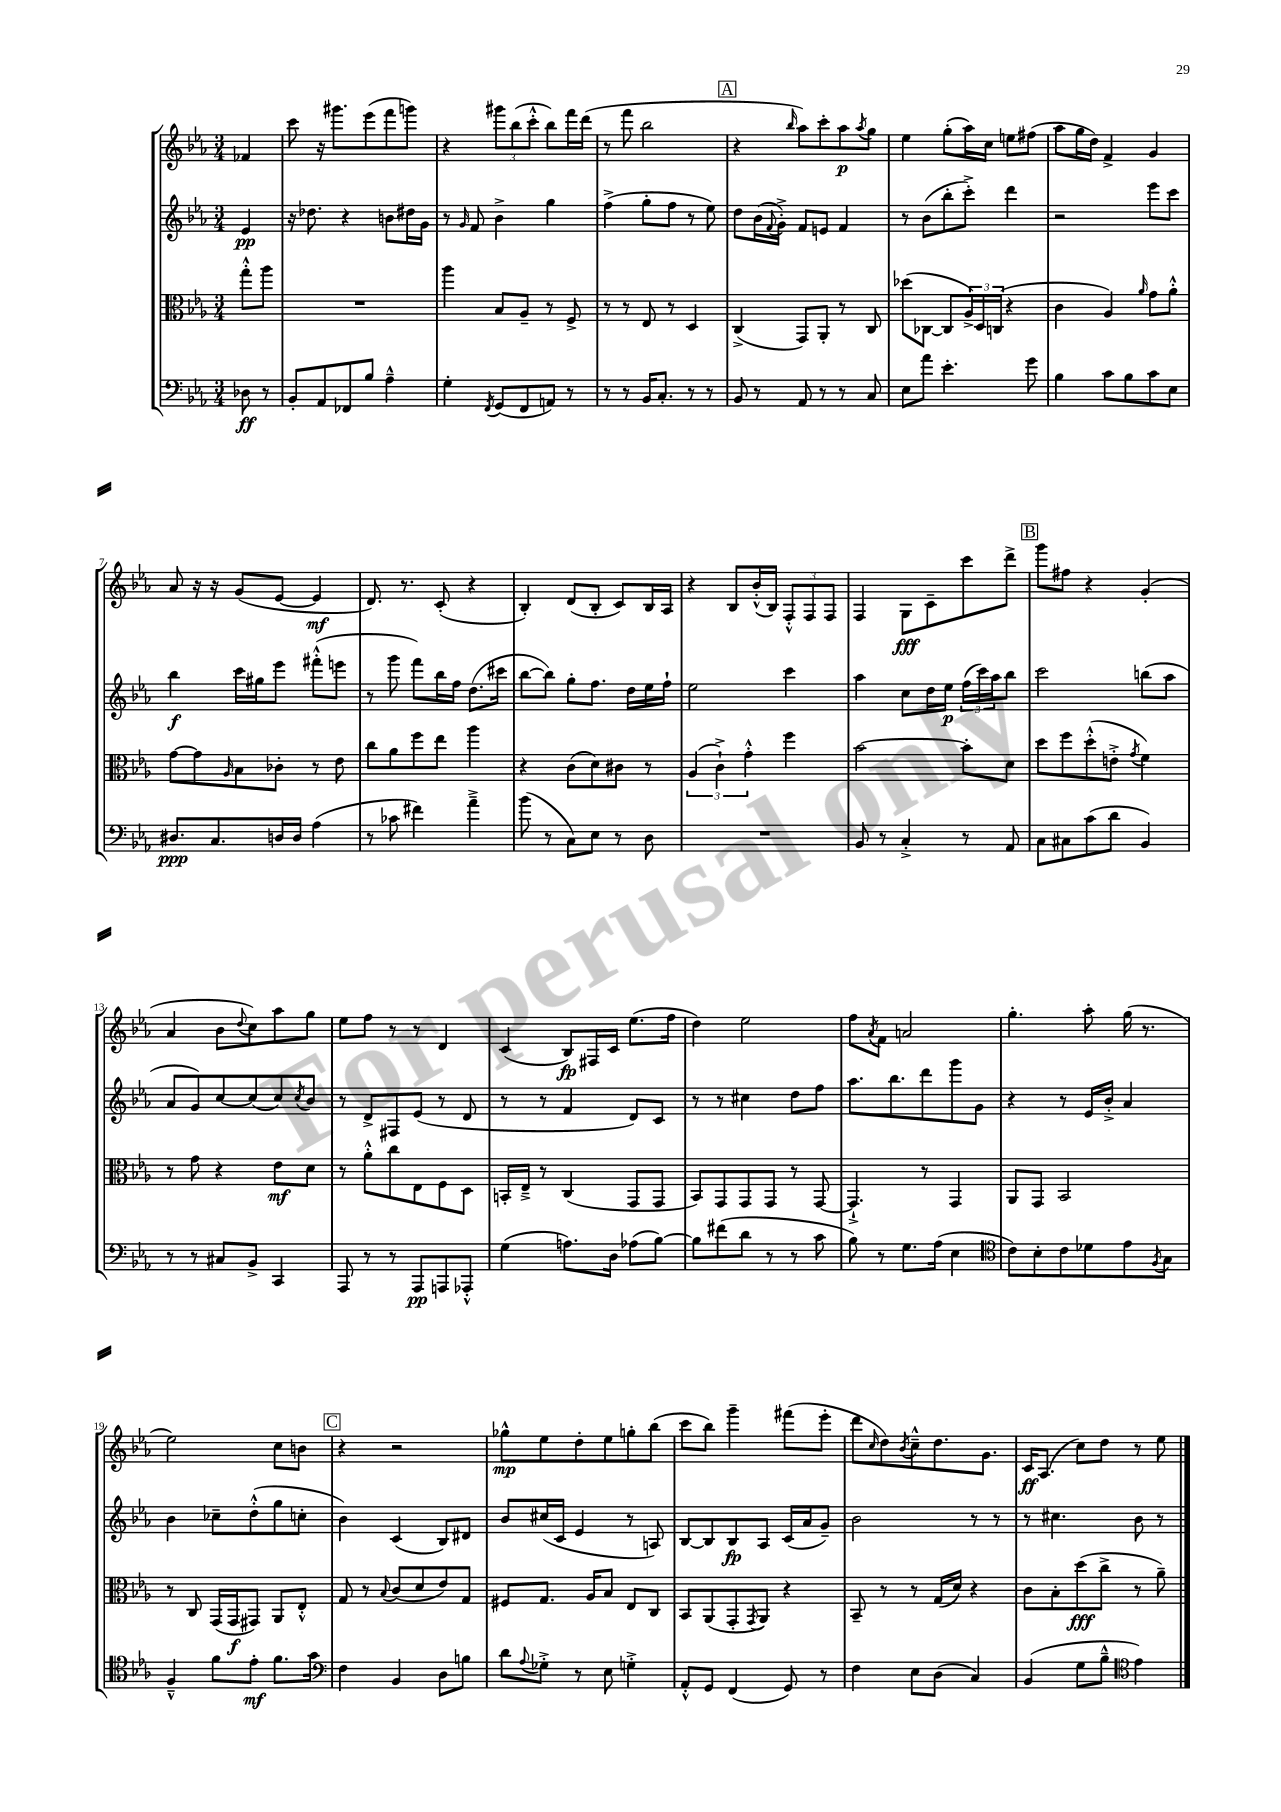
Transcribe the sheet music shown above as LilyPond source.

<<
\new StaffGroup <<
\new Staff = "s0" {
    \clef treble \key ees \major \numericTimeSignature \time 3/4 \partial 4
    fes'4 |
    c'''8 r16 gis'''8. ees'''8( f'''8 g'''8) |
    r4 \tuplet 3/2 { gis'''8 bes''8( c'''8-.-^ } bes''8) f'''16 d'''16( |
    r8 f'''8 bes''2 |
    \mark \markup { \box "A" } r4 \grace { bes''16 } aes''8) c'''8-. aes''8\p \acciaccatura { aes''8 } g''8 |
    ees''4 g''8-.( aes''16) c''16 e''8 fis''8( |
    aes''8 g''16 d''16) f'4-> g'4 |
    aes'8 r16 r16 g'8( ees'8~ ees'4\mf |
    d'8.) r8. c'8-.( r4 |
    bes4-.) d'8( bes8-. c'8) bes16 aes16 |
    r4 bes8 bes'16-.-^( bes16) \tuplet 3/2 { f8-.-^ f8 f8 } |
    f4 g8\fff c'8-- c'''8 d'''8-> |
    \mark \markup { \box "B" } g'''8 fis''8 r4 g'4-.( |
    aes'4 bes'8 \appoggiatura { d''8 } c''8) aes''8 g''8 |
    ees''8 f''8 r8 r8 d'4 |
    c'4( bes8\fp) fis16 c'16 ees''8.( f''16 |
    d''4) ees''2 |
    f''8 \acciaccatura { aes'8 } f'8 a'2 |
    g''4.-. aes''8-. g''16( r8. |
    ees''2) c''8 b'8 |
    \mark \markup { \box "C" } r4 r2 |
    ges''8-^\mp ees''8 d''8-. ees''8 g''8-. bes''8( |
    c'''8 bes''8) g'''4-- fis'''8( ees'''8-. |
    d'''8 \grace { c''16 } d''8) \acciaccatura { bes'8 } c''8---^ d''8. g'8. |
    c'16\ff aes8.( c''8) d''8 r8 ees''8 \bar "|." |
}
\new Staff = "s1" {
    \clef treble \key ees \major \numericTimeSignature \time 3/4 \partial 4
    ees'4\pp |
    r16 des''8. r4 b'8 dis''16 g'16 |
    r8 \grace { g'16 } f'8 bes'4-> g''4 |
    f''4->( g''8-. f''8 r8 ees''8) |
    \mark \markup { \box "A" } d''8 bes'16( \appoggiatura { f'8 } g'16-.->) f'8 e'8 f'4 |
    r8 bes'8( bes''8-. c'''8-.->) d'''4 |
    r2 ees'''8 c'''8 |
    bes''4\f c'''16 gis''16 ees'''8 fis'''8-.-^( e'''8 |
    r8 g'''8 f'''8) bes''16 f''16 d''8.( cis'''16 |
    bes''8~ bes''8) g''8-. f''8. d''16 ees''16 f''16-! |
    ees''2 c'''4 |
    aes''4 c''8 d''16 ees''16\p \tuplet 3/2 { f''16( c'''16) aes''16 } bes''8 |
    \mark \markup { \box "B" } c'''2 b''8( aes''8 |
    aes'8 g'8) c''8~ c''8( c''8) \acciaccatura { c''8 } bes'8 |
    r8 d'8-> fis8 ees'8( r8 d'8 |
    r8 r8 f'4 d'8) c'8 |
    r8 r8 cis''4 d''8 f''8 |
    aes''8. bes''8. d'''8 g'''8 g'8 |
    r4 r8 ees'16 bes'16-.-> aes'4 |
    bes'4 ces''8-- d''8-.-^( g''8 c''8-. |
    \mark \markup { \box "C" } bes'4) c'4( bes8) dis'8 |
    bes'8 cis''16( c'16 ees'4 r8 a8) |
    bes8~ bes8 bes8\fp aes8 c'16( aes'16 g'8--) |
    bes'2 r8 r8 |
    r8 cis''4. bes'8 r8 \bar "|." |
}
\new Staff = "s2" {
    \clef alto \key ees \major \numericTimeSignature \time 3/4 \partial 4
    g''8-.-^ aes''8 |
    R2. |
    aes''4 bes8 aes8-- r8 f8-> |
    r8 r8 ees8 r8 d4 |
    \mark \markup { \box "A" } c4->( g,8) aes,8-. r8 c8 |
    des''8( ces8~ ces8 \tuplet 3/2 { aes16->) d16 c16( } r4 |
    c'4 aes4) \grace { aes'16 } g'8 aes'8-.-^ |
    g'8~ g'8 \grace { aes16 } bes8 ces'8-. r8 ees'8 |
    c''8 aes'8 f''8 ees''8 aes''4 |
    r4 c'8( d'8) cis'8 r8 |
    \tuplet 3/2 { aes4( c'4-!->) g'4-.-^ } f''4 |
    bes'2~ bes'8-. d'8 |
    \mark \markup { \box "B" } d''8 f''8 d''8-.-^( e'8-.-> \acciaccatura { g'8 } f'4) |
    r8 g'8 r4 ees'8\mf d'8 |
    r8 aes'8-.-^ c''8 ees8 f8 d8 |
    b,16-. ees16---> r8 c4( g,8 g,8 |
    bes,8) g,8 g,8 g,8 r8 g,8~ |
    g,4.-!-> r8 g,4 |
    aes,8 g,8 bes,2 |
    r8 c8 g,16( g,16\f gis,8) aes,8 ees8-.-^ |
    \mark \markup { \box "C" } g8 r8 \appoggiatura { bes8 } c'8( d'8 ees'8) g8 |
    fis8 g8. aes16 bes8 ees8 c8 |
    bes,8 aes,8( g,8-. \acciaccatura { g,8 } aes,8) r4 |
    bes,8-- r8 r8 g16( d'16) r4 |
    c'8 bes8-. d''8\fff( c''8-> r8 aes'8--) \bar "|." |
}
\new Staff = "s3" {
    \clef bass \key ees \major \numericTimeSignature \time 3/4 \partial 4
    des8\ff r8 |
    bes,8-. aes,8 fes,8 bes8 aes4---^ |
    g4-. \acciaccatura { f,8 } g,8( f,8 a,8) r8 |
    r8 r8 bes,16 c8.-. r8 r8 |
    \mark \markup { \box "A" } bes,8 r8 aes,8 r8 r8 c8 |
    ees8 aes'8 ees'4.-. g'8 |
    bes4 c'8 bes8 c'8 ees8 |
    dis8.\ppp c8. d16 d16 aes4( |
    r8 ces'8 fis'4) aes'4---> |
    bes'8( r8 c8) ees8 r8 d8 |
    R2. |
    bes,8 r8 c4-.-> r8 aes,8 |
    \mark \markup { \box "B" } c8 cis8 c'8( d'8 bes,4) |
    r8 r8 cis8 bes,8-> c,4 |
    aes,,8 r8 r8 aes,,8\pp a,,8 aes,,8-.-^ |
    g4( a8.) d16 aes8( bes8~) |
    bes8 fis'8( d'8 r8 r8 c'8 |
    bes8) r8 g8. aes16( ees4 |
    \clef tenor c'8) bes8-. c'8 des'8 ees'8 \acciaccatura { f8 } g8 |
    f4---^ f'8 ees'8-.\mf f'8. g'16 |
    \mark \markup { \box "C" } \clef bass f4 bes,4 d8 b8 |
    d'8 \appoggiatura { aes8 } ges8-.-> r8 ees8 g4-.-> |
    aes,8-.-^ g,8 f,4( g,8) r8 |
    f4 ees8 d8( c4) |
    bes,4( g8 bes8---^ \clef tenor ees'4) \bar "|." |
}
>>
>>
